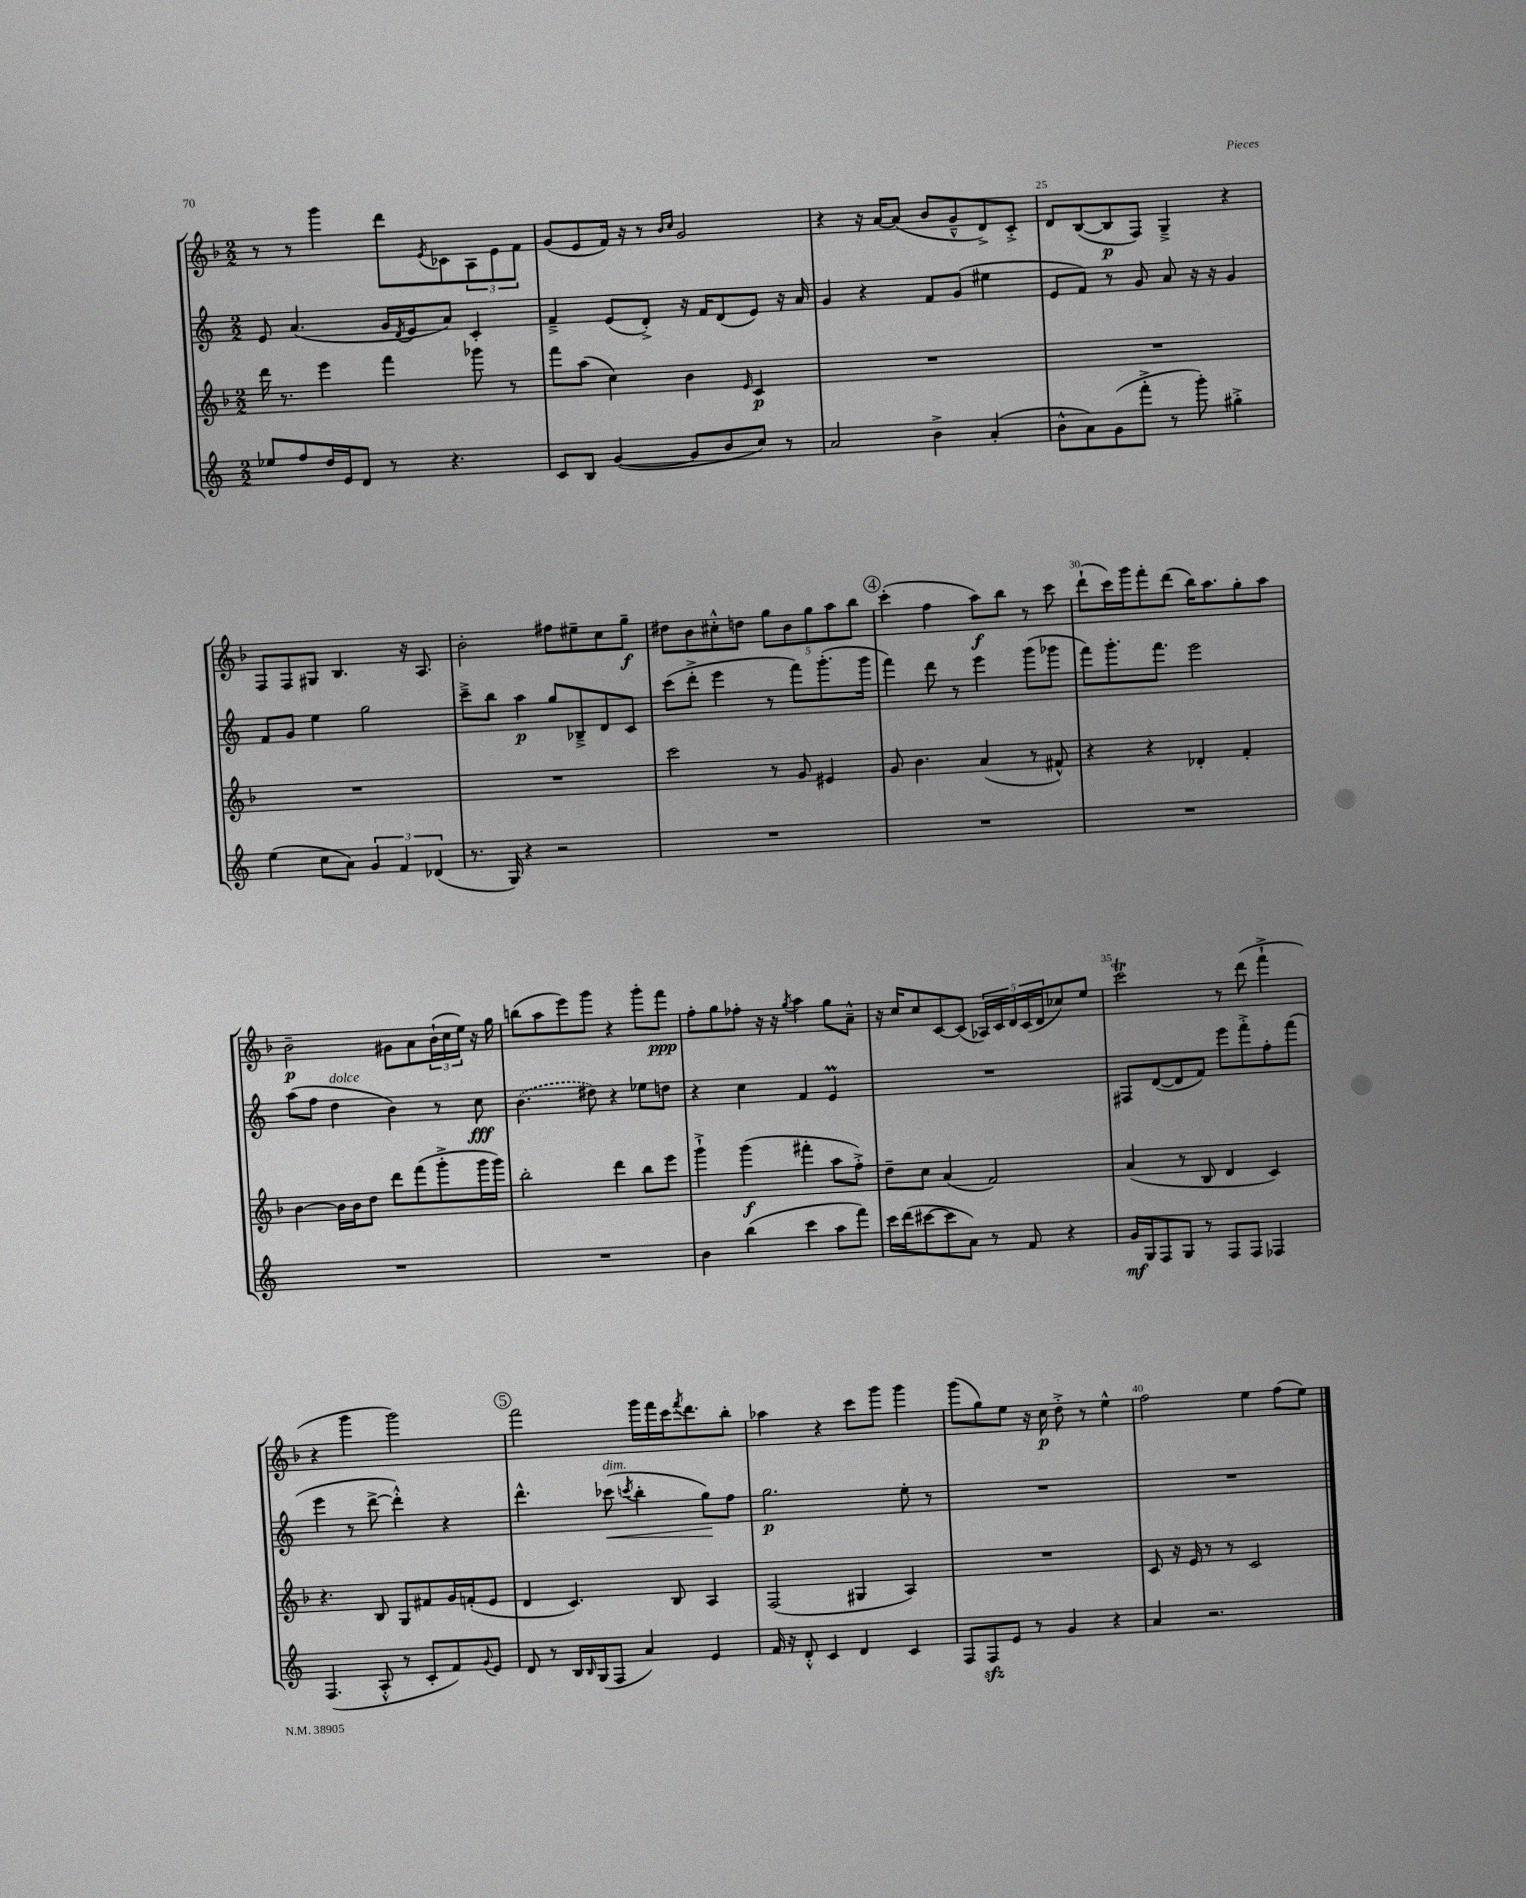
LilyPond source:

<<
\new StaffGroup <<
\new Staff = "s0" {
    \clef treble \key f \major \numericTimeSignature \time 2/2
    r8 r8 g'''4 d'''8 \acciaccatura { e'8 } ces'8 \tuplet 3/2 { a8 e'8 f'8 } |
    g'8( e'8 f'16) r16 r8 \grace { bes'16 c''16 } g'2 |
    r4 r16 a'16~ a'8( bes'8 g'8---^ d'8->) c'8-.-> |
    d'8 bes8~( bes8\p f8) g4---> r4 |
    f8 f8 gis8 bes4. r16 a8. |
    bes'2-. fis''8 eis''8-- c''8 g''8--\f |
    dis''8 bes'8 cis''8-.-^ d''8 \tuplet 5/4 { g''8 bes'8 g''8 a''8 bes''8 } |
    \mark \markup { \circle "4" } c'''4-.( f''4 a''8\f) bes''8 r8 c'''8 |
    d'''8-!( c'''16) g'''16 f'''8-. d'''8( bes''16) a''8. g''8-. a''8 |
    bes'2--\p gis'8 a'8 \tuplet 3/2 { bes'16-!( c''16 e''16) } r16 g''16 |
    b''8( a''8 e'''8) g'''8 r4 g'''8-. f'''8\ppp |
    f''8-. g''8 fes''8-. r16 r16 \acciaccatura { g''8 } a''4 g''8 a'8---^ |
    r16 c''16 c''8 c'8~ c'8( \tuplet 5/4 { aes16) c'16 d'16 c'16( d'16 } ces''8) e''8 |
    c'''2\trill r8 d'''8( f'''4-!-> |
    r4 g'''4 g'''2) |
    \mark \markup { \circle "5" } f'''2 g'''16 f'''16 c'''16 \acciaccatura { f'''8 } d'''8. bes''8-. |
    aes''4 r4 c'''8 g'''8 g'''4 |
    g'''8( g''8) e''8 r16 c''16\p d''8-.-> r8 e''4-^ |
    f''2 e''4 f''8( e''8) \bar "|." |
}
\new Staff = "s1" {
    \clef treble \key c \major \numericTimeSignature \time 2/2
    e'8 a'4.( g'16 \acciaccatura { d'8 } e'16 a'8) c'4-. |
    f'4---> e'8( d'8-.->) r16 f'16 d'8( e'8) r16 a'16 |
    g'4 r4 f'8 g'8( eis''4 |
    e'8 f'8) r8 g'8 a'8 r16 r16 g'4 |
    f'8 g'8 e''4 g''2 |
    c'''8---> b''8 a''4\p g''8 bes8---> d'8 c'8 |
    c'''8( d'''8-.-> e'''4 r8 f'''8) g'''8.-.( g'''16 |
    \mark \markup { \circle "4" } f'''4) d'''8 r8 e'''4 g'''8( ges'''8 |
    f'''8) g'''8.-. f'''8. e'''2 |
    a''8( f''8 d''4^\markup { \italic "dolce" } b'4) r8 c''8\fff |
    \once \slurDashed b'4.( dis''8) r4 ees''8 d''8 |
    r4 c''4 f'4 e'4\prall |
    R1 |
    fis8 d'8~( d'8 f'8) e'''8 f'''8-.-> f''8-. f'''8( |
    e'''4 r8 d'''8~-> d'''4-.-^) r4 |
    \mark \markup { \circle "5" } d'''4.-^ ces'''8\<^\markup { \italic "dim." }( \acciaccatura { c'''8 } b''4-. g''8\!) f''8 |
    g''2.\p e''8-. r8 |
    R1 |
    R1 \bar "|." |
}
\new Staff = "s2" {
    \clef treble \key f \major \numericTimeSignature \time 2/2
    d'''16 r8. e'''4 f'''4 ges'''8 r8 |
    f'''8 a''8( c''4) bes'4 \grace { e'16 } c'4\p |
    R1 |
    R1 |
    R1 |
    R1 |
    c'''2 r8 g'8 eis'4 |
    \mark \markup { \circle "4" } g'8 bes'4. a'4( r8 fis'8-^) |
    r4 r4 des'4-. f'4-. |
    bes'4~ bes'16 bes'16 d''8 d'''8 f'''8( g'''8-.-> g'''16 g'''16) |
    bes''2-. d'''4 bes''8 e'''8 |
    g'''4-!-> g'''4\f( fis'''4-. a''8 f''8-.->) |
    d''8-- c''8 a'4( f'2) |
    a'4( r8 bes8 d'4 c'4) |
    r4. bes8 g8 fis'8 g'16 f'16-.( e'8 |
    \mark \markup { \circle "5" } d'4 c'4.) bes8 a4 |
    f2( gis4 a4) |
    R1 |
    c'8 r16 e'16 r8 r8 c'2 \bar "|." |
}
\new Staff = "s3" {
    \clef treble \key c \major \numericTimeSignature \time 2/2
    ees''8 f''8 d''16 e'16 d'8 r8 r4. |
    c'8 b8 g'4~( g'8 b'8 c''8) r8 |
    a'2 b'4-> a'4-.( |
    b'8-^ a'8) g'8( f'''8-.-> r8 g'''8-.) gis''4-.-> |
    e''4( c''8 a'8) \tuplet 3/2 { g'4 f'4 des'4( } |
    r8. g16) r4 r2 |
    R1 |
    \mark \markup { \circle "4" } R1 |
    R1 |
    R1 |
    R1 |
    b'4 b''4( c'''4 a''8 f'''8) |
    c'''16 d'''16( cis'''8~ cis'''8 a'8) r8 f'8 r4 |
    g'16\mf g16 f8 g8 r8 f8 f8 fes4 |
    f4.( a8-.-^ r8 c'8-. f'8) \appoggiatura { g'8 } e'8 |
    \mark \markup { \circle "5" } d'8 r8 b16 \grace { b16 } g16( f8 a'4) e'4 |
    f'16 r16 d'8-.-^ c'4 d'4 c'4 |
    f8 f8\sfz e'8 r8 g'4 r4 |
    a'4 r2. \bar "|." |
}
>>
>>
\layout { \context { \Score currentBarNumber = #22 \override BarNumber.break-visibility = ##(#f #t #t) barNumberVisibility = #(every-nth-bar-number-visible 5) } }
